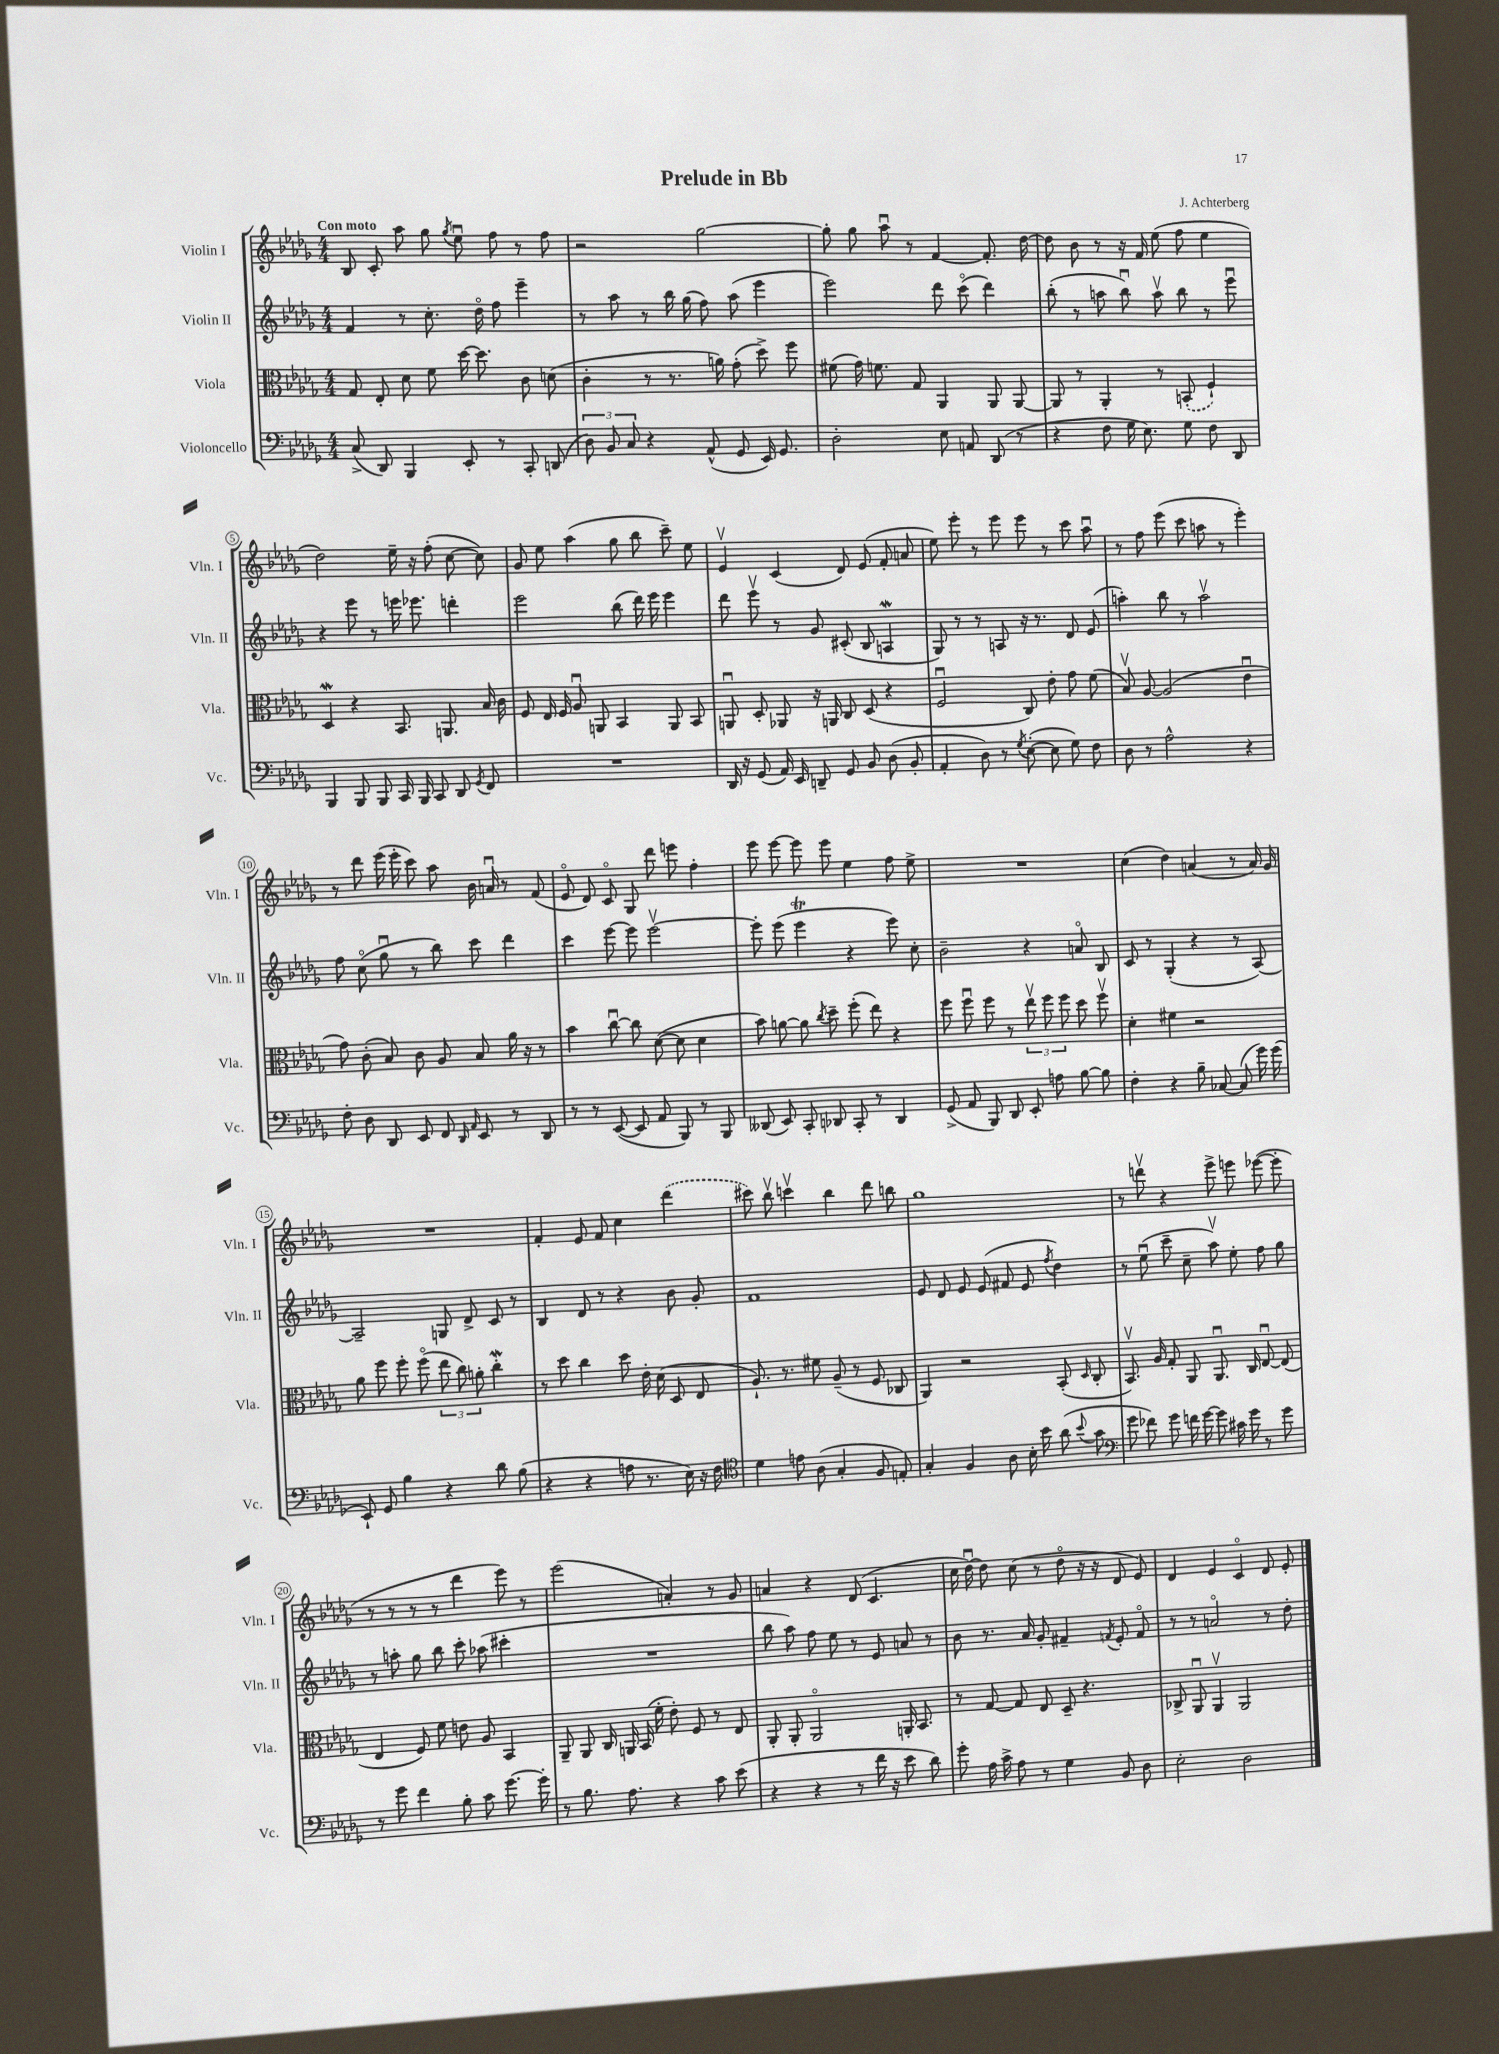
\header { title = "Prelude in Bb" composer = "J. Achterberg" }
<<
\new StaffGroup <<
\new Staff = "s0" \with { instrumentName = "Violin I" shortInstrumentName = "Vln. I" } {
    \clef treble \key des \major \numericTimeSignature \time 4/4 \tempo "Con moto"
    \autoBeamOff bes8 c'8-. aes''8 ges''8 \acciaccatura { ges''8 } ees''8\downbow f''8 r8 f''8 |
    r2 ges''2~ |
    ges''8-. ges''8 aes''8\downbow r8 f'4~ f'8.-. des''16~ |
    des''8 bes'8 r8 r16 f'16 ees''8( f''8 ees''4 |
    des''2) ees''16-- r16 f''8-.( c''8~ c''8) |
    ges'8 ees''8 aes''4( ges''8 bes''8 c'''8--) ees''8 |
    ees'4\upbow c'4( des'8) ees'8( f'8-. a'8 |
    ees''8) ees'''8-. r8 ees'''8 ees'''8 r8 c'''8 aes''8\downbow |
    r8 f''8 ees'''8( c'''8 a''8 r8 ees'''4-.) |
    r8 des'''8 ees'''16( ees'''16-. c'''8) aes''8 bes'16 a'16\downbow r8 f'8( |
    ees'8\flageolet des'8) c'8\flageolet ges8 des'''8 e'''8 f''4-. |
    ees'''8 ees'''8~ ees'''8 ees'''8 ees''4 f''8 ees''8-> |
    R1 |
    c''4( des''4) a'4( r8 a'16) ges'16 |
    R1 |
    f'4-. ees'8 f'8 c''4 \once \slurDashed des'''4( |
    cis'''8) bes''8\upbow c'''4\upbow bes''4 des'''8 b''8 |
    ges''1 |
    r8 d'''8\upbow r4 ees'''8-> e'''8 ees'''8~( ees'''8-. |
    r8 r8 r8 r8 des'''4 ees'''8) r8 |
    ees'''2( a'4-.) r8 ges'8 |
    a'4 r4 des'8( c'4. |
    c''16 des''16~\downbow) des''8 c''8( r8 des''8\flageolet r16 r16 des'8 ees'8) |
    des'4 ees'4 c'4\flageolet des'8 ees'8-. \bar "|." |
}
\new Staff = "s1" \with { instrumentName = "Violin II" shortInstrumentName = "Vln. II" } {
    \clef treble \key des \major \numericTimeSignature \time 4/4
    \autoBeamOff f'4 r8 c''8.-. des''16\flageolet f''8 ees'''4-- |
    r8 aes''8 r8 bes''16 ges''16( f''8) aes''8( ees'''4 |
    ees'''2) des'''8 c'''8\flageolet( des'''4) |
    bes''8-.( r8 a''8 bes''8\downbow) a''8\upbow bes''8 r8 ees'''8\downbow |
    r4 ees'''8 r8 e'''16 ees'''8. d'''4-. |
    ees'''2 bes''8( des'''16) ees'''16 ees'''4 |
    des'''8 ees'''8\upbow r8 ges'8 cis'8-.( bes8 a4\mordent |
    ges8) r8 r8 a8 r16 r8. des'8 ees'8( |
    a''4-.) bes''8 r8 a''2\upbow |
    f''8 c''8\flageolet( ges''8\downbow r8 bes''8) c'''8 des'''4 |
    c'''4 ees'''8~ ees'''8 ees'''2~\upbow |
    ees'''8-. ees'''8( ees'''4\trill r4 ees'''8) c''8-. |
    bes'2-- r4 a'8\flageolet bes8 |
    c'8 r8 ges4-.( r4 r8 aes8~) |
    aes2-- g8 des'8-> c'8 r8 |
    bes4 des'8 r8 r4 bes'8 ges'8-. |
    f'1 |
    ees'8 des'8 ees'8 ees'8( fis'8 ees'8 \acciaccatura { f''8 } des''4) |
    r8 ees''8\downbow( c'''8-- c''8-- aes''8\upbow) ees''8-. f''8 ges''8 |
    r8 a''8-. ges''8 bes''8 c'''8-. aes''8( cis'''4-. |
    R1 |
    bes''8 aes''8) f''8 ees''8 r8 ees'8 a'8 r8 |
    bes'8 r8. aes'16 ges'8-. fis'4-- \acciaccatura { f'8 } ees'8-. f'8\flageolet |
    r8 r8 a'2\flageolet r8 des''8-. \bar "|." |
}
\new Staff = "s2" \with { instrumentName = "Viola" shortInstrumentName = "Vla." } {
    \clef alto \key des \major \numericTimeSignature \time 4/4
    \autoBeamOff ges8 ees8-. des'8 f'8 des''16~ des''8. c'8 d'8( |
    c'4-. r8 r8. a'16) ges'8-.( des''8->) f''8 |
    fis'8( ges'16) f'8. ges8 aes,4 aes,8 aes,8~ |
    aes,8 r8 aes,4-. r8 \once \slurDashed b,8-.( f4-!) |
    des4\mordent r4 bes,8. a,8. bes16 c'16 |
    f8 ees16 f16 aes8\downbow a,8 bes,4 a,8 bes,8 |
    a,8\downbow des8-. aes,8 r16 a,16 c8 des8( r4 |
    f2\downbow c8) ees'8-. ges'8 f'8( |
    bes8\upbow) aes8~ aes2( ees'4\downbow |
    ges'8) c'8-.( bes8) c'8 aes8 bes8 aes'16 r16 r8 |
    bes'4 c''8~\downbow c''8 des'8~( des'8 des'4 |
    bes'8) a'8~ a'8 \acciaccatura { c''8 } des''8-- f''8-.( ees''8) r4 |
    f''8 f''8\downbow f''8 r8 \tuplet 3/2 { ees''8\upbow f''8 f''8 } des''8 f''8\upbow |
    des'4-. fis'4 r2 |
    aes'8 f''8 f''8-. f''8\flageolet( \tuplet 3/2 { ees''8 c''8) a'8-. } c''4-.\mordent |
    r8 des''8 c''4 des''8 ees'16-. des'16( des8 ees8 |
    aes8.-!) r8. fis'8 aes8--( r8 f8 ces8 |
    aes,4) r2 bes,8-.( \grace { des16 } c8-. |
    bes,8.\upbow) aes16 ges8-. aes,8 aes,8.\downbow c16 ees8~\downbow ees8( |
    ees4 f8) f'8 e'8 aes8 bes,4 |
    aes,8-- aes,8 c16 a,16 bes,16( f'16-. ees'8-.) f8 r8 ees8 |
    aes,8-. aes,8-. aes,2\flageolet a,16-. bes,8. |
    r8 ges8~ ges8 ees8 des8-- r4. |
    ces8-> aes,8\downbow aes,4\upbow aes,2 \bar "|." |
}
\new Staff = "s3" \with { instrumentName = "Violoncello" shortInstrumentName = "Vc." } {
    \clef bass \key des \major \numericTimeSignature \time 4/4
    \autoBeamOff c8->( des,8) bes,,4 ees,8-. r8 c,8-. d,8( |
    \tuplet 3/2 { des8) bes,8 c8 } r4 aes,8-^( ges,8 ees,16) ges,8. |
    des2-. ees8 a,8 des,8( r8 |
    r4 f8 ges16 ees8.) ges8 f8 des,8 |
    bes,,4 bes,,8 bes,,8 c,16 bes,,16 c,8 des,8 \acciaccatura { ges,8 } f,8 |
    R1 |
    des,16 r16 ges,8( aes,16) ees,16 d,8-- ges,8 bes,8 des8( bes,8-. |
    aes,4-. des8) r8 \acciaccatura { ges8 } ees8~-.( ees8 ges8) f8 |
    des8 r8 aes2-^ r4 |
    f8-. des8 des,8 ees,8 f,8 \grace { des,16 aes,16 } ees,8 r8 des,8 |
    r8 r8 ees,8~( ees,8 aes,8 bes,,8) r8 bes,,8 |
    deses,8( ees,8) c,8-. des,8 c,8-. r8 des,4 |
    ges,8->( aes,8 bes,,8) des,8 ees,8-. a8 bes8~ bes8 |
    f4-. r4 bes8-- ces8~ ces8( ges'16) ges'16( |
    ees,8-!) ges,8 bes4 r4 des'8 bes8( |
    r4 r4 a8 r8. ees16) r16 f16 |
    \clef tenor des'4 e'8 aes8( ges4-. f8 e8-.) |
    ges4-. f4 aes8 bes16-. bes'16 aes'8( \appoggiatura { bes'8 } ges'8 |
    \clef bass ges'8 fes'8) ges'8 f'16 ges'16~ ges'8 cis'16 ges'16 r8 ges'8 |
    r8 ges'8 f'4 bes8-. c'8 ges'8.~ ges'16-. |
    r8 bes8. aes8. r4 c'8 ees'8( |
    r4 r4 r8 f'16 r16 ees'8 des'8) |
    ges'8-. aes16 c'16-> aes8 r8 ges4 bes,8 des8 |
    ees2-. des2 \bar "|." |
}
>>
>>
\layout { \context { \Score \override BarNumber.stencil = #(make-stencil-circler 0.1 0.3 ly:text-interface::print) } }
